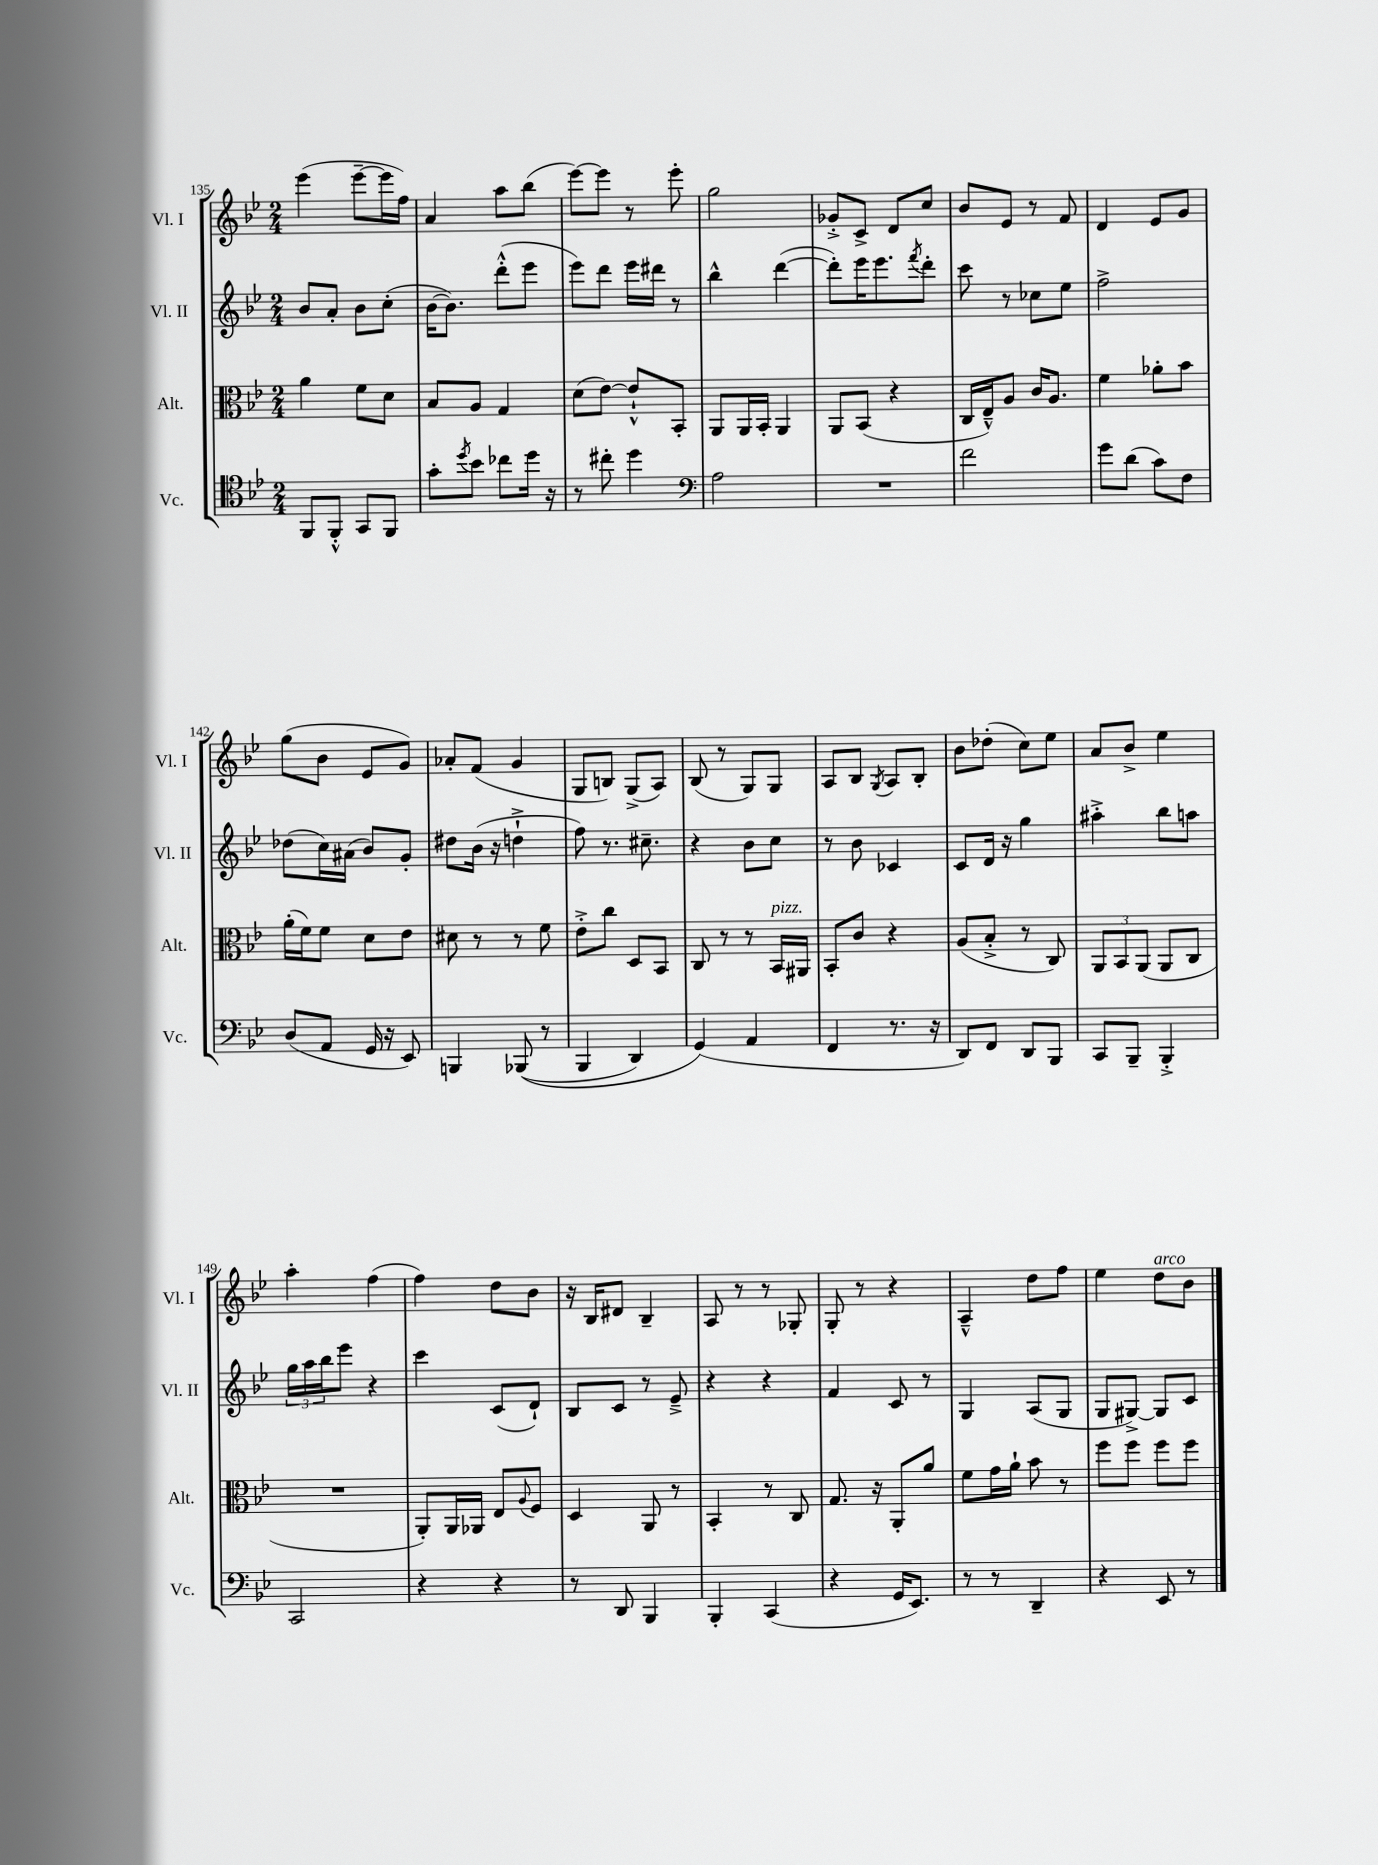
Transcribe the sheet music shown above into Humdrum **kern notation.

**kern	**kern	**kern	**kern
*part4	*part3	*part2	*part1
*staff4	*staff3	*staff2	*staff1
*I"Vc.	*I"Alt.	*I"Vl. II	*I"Vl. I
*I'Vc.	*I'Alt.	*I'Vl. II	*I'Vl. I
*clefC4	*clefC3	*clefG2	*clefG2
*k[b-e-]	*k[b-e-]	*k[b-e-]	*k[b-e-]
*M2/4	*M2/4	*M2/4	*M2/4
=135	=135	=135	=135
8FF/L	4a\	8b-/L	(4eee-\
8FF'^^/J	.	8a'/J	.
8GG/L	8f\L	8b-\L	[8eee-~\L
8FF/J	8d\J	(8cc'\J	16eee-\L]
.	.	.	16ff\JJ)
=136	=136	=136	=136
8g'\L	8B-/L	[16b-\KL	4a/
.	.	8.b-\J])	.
8qdd/	.	.	.
8b-\J	8A/J	.	.
8cc-X\L	4G/	(8ddd'^^\L	8aa\L
16dd\Jk	.	8eee-\J	(8bb-\J
16r	.	.	.
=137	=137	=137	=137
8r	(8d\L	8eee-\L)	[8eee-\L)
8cc#X'\	[8e-\J)	8ddd\J	8eee-\J]
4dd\	8e-`^^/L]	16eee-\LL	8r
.	.	16ddd#X\JJ	.
.	8BB-'/J	8r	8eee-'\
=138	=138	=138	=138
*clefF4	*	*	*
2A\	8AA/L	4bb-^^\	2gg\
.	16AA/L	.	.
.	16BB-'/JJ	.	.
.	4AA/	([4ddd\	.
=139	=139	=139	=139
2r	8AA/L	8ddd'\L])	8g-X'^/L
.	(8BB-/J	16eee-\K	8c^/J
.	.	8.eee-\	.
.	4r	.	8d/L
.	.	8qfff/	.
.	.	8ddd'\J	8cc/J
=140	=140	=140	=140
2f\	16C/LL	8ccc\	8b-/L
.	16E-~^^/J)	.	.
.	8A/J	8r	8e-/J
.	16c/KL	8cc-X\L	8r
.	8.A/J	.	.
.	.	8ee-\J	8f/
=141	=141	=141	=141
8g\L	4f\	2ff^\	4d/
(8d\J	.	.	.
8c\L)	8a-X'\L	.	8e-/L
8F\J	8b-\J	.	8g/J
!!LO:LB:g=z
=142	=142	=142	=142
(8D/L	(16a'\LL	(8dd-X\L	(8gg\L
.	16f\J)	.	.
8AA/J	8f\J	16cc\L)	8b-\J
.	.	(16a#X\JJ	.
16GG/	8d\L	8b-/L)	8e-/L
16r	.	.	.
8EE-/)	8e-\J	8g'/J	8g/J)
=143	=143	=143	=143
4BBBn/	8d#X\	8dd#X\L	8a-X'/L
.	8r	(16b-\Jk	(8f/J
.	.	16r	.
((8BBB-X/	8r	4ddn`^\	4g/
8r	8f\	.	.
=144	=144	=144	=144
4BBB-/	8e-'^\L	8ff\)	8G/L
.	8cc\J	8.r	8Bn/J)
4DD/)	8D/L	.	(8G^/L
.	.	8.cc#X~\	.
.	8BB-/J	.	8A/J)
=145	=145	=145	=145
(4GG/)	8C/	4r	(8B-/
.	8r	.	8r
4AA/	8r	8b-\L	8G/L)
!	!LO:TX:a:i:t=pizz.	!	!
.	16BB-/LL	8cc\J	8G/J
.	16AA#X/JJ	.	.
=146	=146	=146	=146
4FF/	8BB-'/L	8r	8A/L
.	8c/J	8b-\	8B-/J
.	.	.	8qG/
8.r	4r	4c-X/	8A/L
.	.	.	8B-'/J
16r	.	.	.
=147	=147	=147	=147
8DD/L)	(8A/L	8c/L	8b-\L
8FF/J	8B-'^/J	16d/Jk	(8dd-X'\J
.	.	16r	.
8DD/L	8r	4gg\	8cc\L)
8BBB-/J	8C/)	.	8ee-\J
=148	=148	=148	=148
8CC/L	12AA/L	4aa#X'^\	8a/L
.	12BB-/	.	.
8BBB-~/J	.	.	8b-^/J
.	(12AA/J	.	.
4BBB-'^/	8AA/L	8bb-\L	4ee-\
.	8C/J	8aan\J	.
!!LO:LB:g=z
=149	=149	=149	=149
2CC/	2r	24gg\LL	4aa'\
.	.	24aa\	.
.	.	24bb-\J	.
.	.	8eee-\J	.
.	.	4r	(4ff\
=150	=150	=150	=150
4r	8AA'/L)	4ccc\	4ff\)
.	16AA/L	.	.
.	16AA-X/JJ	.	.
4r	8E-/L	(8c/L	8dd\L
.	8qqA/	.	.
.	8F/J	8d`/J)	8b-\J
=151	=151	=151	=151
8r	4D/	8B-/L	16r
.	.	.	16B-/KL
8DD/	.	8c/J	8d#X/J
4BBB-/	8AA/	8r	4B-~/
.	8r	8e-~^/	.
=152	=152	=152	=152
4BBB-'/	4BB-'/	4r	8A/
.	.	.	8r
(4CC/	8r	4r	8r
.	8C/	.	8G-X'/
=153	=153	=153	=153
4r	8.G/	4f/	8G'/
.	.	.	8r
.	16r	.	.
16GG/KL	8AA'/L	8c/	4r
8.EE-/J)	.	.	.
.	8a/J	8r	.
=154	=154	=154	=154
8r	8f\L	4G/	4A~^^/
8r	16g\L	.	.
.	16a`\JJ	.	.
4DD~/	8b-\	(8A/L	8dd\L
.	8r	8G/J	8ff\J
=155	=155	=155	=155
4r	8ff\L	8G/L	4ee-\
.	8ff\J	[8G#X^/J)	.
!	!	!	!LO:TX:a:i:t=arco
8EE-/	8ff\L	8G#/L]	8dd\L
8r	8ff\J	8c/J	8b-\J
==	==	==	==
*-	*-	*-	*-
